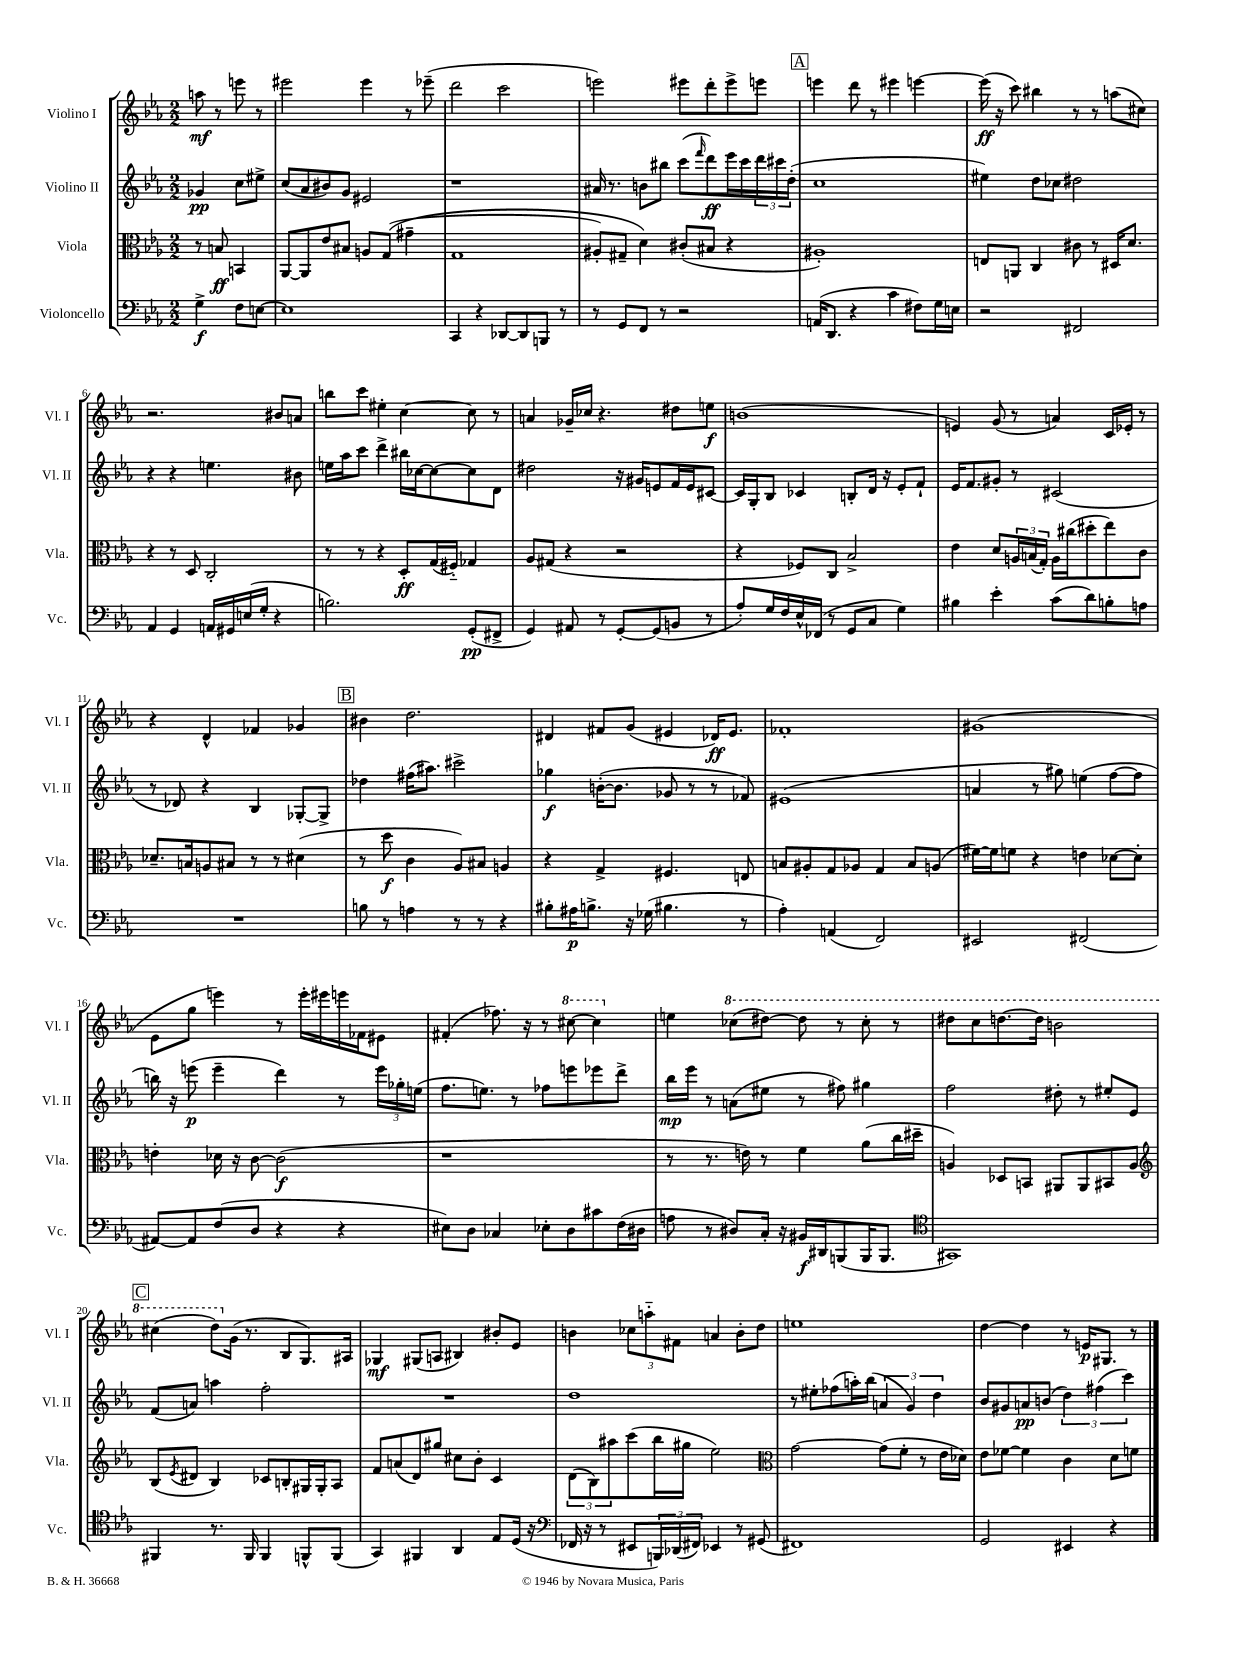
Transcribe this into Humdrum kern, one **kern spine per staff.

**kern	**dynam	**kern	**dynam	**kern	**dynam	**kern	**dynam
*part4	*part4	*part3	*part3	*part2	*part2	*part1	*part1
*staff4	*staff4	*staff3	*staff3	*staff2	*staff2	*staff1	*staff1
*I"Violoncello	*	*I"Viola	*	*I"Violino II	*	*I"Violino I	*
*I'Vc.	*	*I'Vla.	*	*I'Vl. II	*	*I'Vl. I	*
*clefF4	*	*clefC3	*	*clefG2	*	*clefG2	*
*k[b-e-a-]	*	*k[b-e-a-]	*	*k[b-e-a-]	*	*k[b-e-a-]	*
*M2/2	*	*M2/2	*	*M2/2	*	*M2/2	*
=	=	=	=	=	=	=	=
4G^\	f	8r	.	4g-X/	pp	8aan\	mf
.	.	8Bn/	ff	.	.	8r	.
8F\L	.	4BBn/	.	8cc\L	.	8eeen\	.
[8En\J	.	.	.	8ee#X^\J	.	8r	.
=1	=1	=1	=1	=1	=1	=1	=1
1E]	.	[8AA-/L	.	(8cc/L	.	2eee#X\	.
.	.	8AA-/]	.	8a-/	.	.	.
.	.	8e-/	.	8b#X/)	.	.	.
.	.	8B#X/J	.	8g/J	.	.	.
.	.	8An/L	.	2e#X/	.	4eee#\	.
.	.	((8G/J	.	.	.	.	.
.	.	4g#X~\	.	.	.	8r	.
.	.	.	.	.	.	(8eee-X~\	.
=2	=2	=2	=2	=2	=2	=2	=2
4CC/	.	1G	.	1r	.	2ddd\	.
4r	.	.	.	.	.	.	.
[8DD-X/L	.	.	.	.	.	2ccc\	.
8DD-/]	.	.	.	.	.	.	.
8BBBn/J	.	.	.	.	.	.	.
8r	.	.	.	.	.	.	.
=3	=3	=3	=3	=3	=3	=3	=3
8r	.	8A#X'/L)	.	16a#X/	.	2eeen\)	.
.	.	.	.	8.r	.	.	.
8GG/L	.	8G#X~/J	.	.	.	.	.
8FF/J	.	4d\)	.	8bn\L	.	.	.
8r	.	.	.	8bb#X\J	.	.	.
2r	.	(8c#X'/L	.	(8ccc\L	.	8eee#X\L	.
.	.	.	.	16qqfff/	.	.	.
.	.	8B#X/J	.	8ddd\)	ff	8ddd'\	.
.	.	4r	.	16eee-\L	.	8eee#^\	.
.	.	.	.	16ccc\	.	.	.
.	.	.	.	24ddd\	.	8eeen\J	.
.	.	.	.	24ccc#X\	.	.	.
.	.	.	.	(24dd'\JJ	.	.	.
!!LO:REH:place=s1:t=A
=4	=4	=4	=4	=4	=4	=4	=4
(16AAn/KL	.	1A#X')	.	1cc	.	4eeen\	.
8.DD/J	.	.	.	.	.	.	.
4r	.	.	.	.	.	8ddd\	.
.	.	.	.	.	.	8r	.
4c\	.	.	.	.	.	4eee#X\	.
8F#X\L)	.	.	.	.	.	[4eeen\	.
16G\L	.	.	.	.	.	.	.
16En\JJ	.	.	.	.	.	.	.
=5	=5	=5	=5	=5	=5	=5	=5
2r	.	8En/L	.	4ee#X\)	.	(16eee\]	ff
.	.	.	.	.	.	16r	.
.	.	8AAn/J	.	.	.	8ccc\)	.
.	.	4C/	.	8dd\L	.	4bb#X\	.
.	.	.	.	8cc-X\J	.	.	.
2FF#X/	.	8c#X\	.	2dd#X\	.	8r	.
.	.	8r	.	.	.	8r	.
.	.	16D#X/KL	.	.	.	(8aan\L	.
.	.	8.d/J	.	.	.	.	.
.	.	.	.	.	.	8cc#X\J)	.
!!LO:LB:g=z
=6	=6	=6	=6	=6	=6	=6	=6
4AA-/	.	4r	.	4r	.	2.r	.
4GG/	.	8r	.	4r	.	.	.
.	.	8D/	.	.	.	.	.
16AAn/LL	.	2C'/	.	4.een\	.	.	.
16GG#X/	.	.	.	.	.	.	.
(16En/	.	.	.	.	.	.	.
16G'/JJ	.	.	.	.	.	.	.
4r	.	.	.	.	.	8b#X/L	.
.	.	.	.	8b#X\	.	8an/J	.
=7	=7	=7	=7	=7	=7	=7	=7
2.Bn\)	.	8r	.	16een\LL	.	8bbn\L	.
.	.	.	.	16aa-\J	.	.	.
.	.	8r	.	8ccc\J	.	8ccc\J	.
.	.	4r	.	4ddd^\	.	4ee#X'\	.
.	.	8D'/L	ff	16bb#X\LL	.	[4cc\	.
.	.	.	.	[16cc-X\J	.	.	.
.	.	(16G/L	.	8cc-\_	.	.	.
.	.	16F#X/JJ)	.	.	.	.	.
(8GG'/L	pp	4G-X/	.	8cc-\]	.	8cc\]	.
8FF#X^/J	.	.	.	8d\J	.	8r	.
=8	=8	=8	=8	=8	=8	=8	=8
4GG/)	.	8A-/L	.	2dd#X\	.	4an/	.
.	.	(8G#X/J	.	.	.	.	.
8AA#X/	.	4r	.	.	.	16g-X~/LL	.
.	.	.	.	.	.	16cc-X/JJ	.
8r	.	.	.	.	.	4.r	.
[8GG'/L	.	2r	.	16r	.	.	.
.	.	.	.	16g#X/KL	.	.	.
(8GG/]	.	.	.	8en/	.	.	.
8BBn/J	.	.	.	16f/L	.	8dd#X\L	.
.	.	.	.	16e/J	.	.	.
8r	.	.	.	[8c#X/J	.	8een\J	f
=9	=9	=9	=9	=9	=9	=9	=9
8A-'/L)	.	4r	.	16c#/LL]	.	(1bn	.
.	.	.	.	16G'/J	.	.	.
16G/L	.	.	.	8B-/J	.	.	.
16F/	.	.	.	.	.	.	.
16E-^^/	.	8F-X/L)	.	4c-X/	.	.	.
(16FF-X/JJ	.	.	.	.	.	.	.
8r	.	8C/J	.	.	.	.	.
8GG/L	.	2B-^/	.	8Bn'/L	.	.	.
8C/J	.	.	.	16d/Jk	.	.	.
.	.	.	.	16r	.	.	.
4G\)	.	.	.	8e-'/L	.	.	.
.	.	.	.	8f`/J	.	.	.
=10	=10	=10	=10	=10	=10	=10	=10
4B#X\	.	4e-\	.	16e-/KL	.	4en/)	.
.	.	.	.	8.f/	.	.	.
4e-'\	.	8d/L	.	8g#X'/J	.	(8g/	.
.	.	24An/L	.	8r	.	8r	.
.	.	(24Bn/	.	.	.	.	.
.	.	24G'/JJ)	.	.	.	.	.
(8c\L	.	16A\LL	.	(2c#X/	.	4an/)	.
.	.	(16cc#X\J	.	.	.	.	.
8d\)	.	8dd#X'\	.	.	.	.	.
8Bn'\	.	8ee-\)	.	.	.	16c/LL	.
.	.	.	.	.	.	16e-X'/JJ	.
8An\J	.	8c\J	.	.	.	8r	.
!!LO:LB:g=z
=11	=11	=11	=11	=11	=11	=11	=11
1r	.	8.d-X~/L	.	8r	.	4r	.
.	.	.	.	8d-X/)	.	.	.
.	.	16Bn/k	.	.	.	.	.
.	.	8An/	.	4r	.	4d^^/	.
.	.	8B#X/J	.	.	.	.	.
.	.	8r	.	4B-/	.	4f-X/	.
.	.	8r	.	.	.	.	.
.	.	(4d#X\	.	[8G-X'/L	.	4g-X/	.
.	.	.	.	8G-^/J]	.	.	.
!!LO:REH:place=s1:t=B
=12	=12	=12	=12	=12	=12	=12	=12
8Bn\	.	8r	.	4dd-X\	.	4b#X\	.
8r	.	8dd\	f	.	.	.	.
4An\	.	4c\	.	(16ff#X\KL	.	2.dd\	.
.	.	.	.	8.aa#X\J)	.	.	.
8r	.	8A-/L)	.	2ccc#X^\	.	.	.
8r	.	8B#X/J	.	.	.	.	.
4r	.	4An/	.	.	.	.	.
=13	=13	=13	=13	=13	=13	=13	=13
8B#X'\L	.	4r	.	4gg-X\	f	4d#X/	.
16A#X\K	p	.	.	.	.	.	.
8.Bn^\J	.	.	.	.	.	.	.
.	.	4G^/	.	([16bn'\KL	.	8f#X/L	.
.	.	.	.	8.b\J]	.	.	.
16r	.	.	.	.	.	(8g/J	.
(16G-X\	.	.	.	.	.	.	.
4.B#X\	.	4.F#X/	.	8g-X/	.	4e#X/	.
.	.	.	.	8r	.	.	.
.	.	.	.	8r	.	16d-X/KL)	ff
.	.	.	.	.	.	8.e#/J	.
8r	.	8En/	.	8f-X/)	.	.	.
=14	=14	=14	=14	=14	=14	=14	=14
4A-'\)	.	8Bn/L	.	(1e#X	.	1f-X'	.
.	.	8A#X'/	.	.	.	.	.
(4AAn/	.	8G/	.	.	.	.	.
.	.	8A-X/J	.	.	.	.	.
2FF/)	.	4G/	.	.	.	.	.
.	.	8B/L	.	.	.	.	.
.	.	(8An/J	.	.	.	.	.
=15	=15	=15	=15	=15	=15	=15	=15
2EE#X/	.	[16f#X\LL)	.	4an/	.	(1g#X	.
.	.	16f#\J]	.	.	.	.	.
.	.	8fn\J	.	.	.	.	.
.	.	4r	.	8r	.	.	.
.	.	.	.	8gg#X\)	.	.	.
(2FF#X/	.	4en\	.	(4een\	.	.	.
.	.	[8d-X\L	.	[8ff\L	.	.	.
.	.	8d-'\J]	.	8ff\J]	.	.	.
!!LO:LB:g=z
=16	=16	=16	=16	=16	=16	=16	=16
[8AA#X/L)	.	4en'\	.	16bbn\)	.	8e-\L	.
.	.	.	.	16r	.	.	.
8AA#/]	.	.	.	(8eeen\	p	8gg\J	.
(8F/	.	16d-X\	.	4eee~\	.	4eeen\)	.
.	.	16r	.	.	.	.	.
8D/J	.	[8c\	.	.	.	.	.
4r	.	(2c\]	f	4ddd\)	.	8r	.
.	.	.	.	.	.	16eee'\LL	.
.	.	.	.	.	.	16eee#X\	.
4r	.	.	.	8r	.	16eeen\	.
.	.	.	.	.	.	16f-X\J	.
.	.	.	.	24eee\LL	.	8e#X\J	.
.	.	.	.	24gg-X'\	.	.	.
.	.	.	.	(24een\JJ	.	.	.
=17	=17	=17	=17	=17	=17	=17	=17
8E#X\L)	.	1r	.	8.ff\L	.	(4f#X'/	.
8D\J	.	.	.	.	.	.	.
.	.	.	.	8.een\J)	.	.	.
4C-X/	.	.	.	.	.	8.ff-X\)	.
.	.	.	.	8r	.	.	.
.	.	.	.	.	.	16r	.
8E-X'\L	.	.	.	8ff-X\L	.	8r	.
*	*	*	*	*	*	*8va	*
8D\	.	.	.	8eeen\	.	[8ccc#X\	.
8c#X\	.	.	.	8eee-X\	.	4ccc#\]	.
(16F\L	.	.	.	8ddd^\J	.	.	.
16D#X\JJ	.	.	.	.	.	.	.
=18	=18	=18	=18	=18	=18	=18	=18
*	*	*	*	*	*	*X8va	*
8An\	.	8r	.	16bb-\LL	mp	4een\	.
.	.	.	.	16eee-\JJ	.	.	.
8r	.	8.r	.	8r	.	.	.
*	*	*	*	*	*	*8va	*
8D#X/L)	.	.	.	(8an\L	.	(8ccc-X\L	.
.	.	16en\)	.	.	.	.	.
16C'/Jk	.	8r	.	8ee#X\J	.	[8ddd#X\J)	.
16r	.	.	.	.	.	.	.
16BB#X/LL	f	4f\	.	8r	.	8ddd#\]	.
16DD#X/J	.	.	.	.	.	.	.
(8BBBn/	.	.	.	8ff#X\)	.	8r	.
16BBB/K	.	(8a-\L	.	4gg#X\	.	8ccc-'\	.
8.BBB/J	.	.	.	.	.	.	.
.	.	16cc\L	.	.	.	8r	.
.	.	16dd#X~\JJ	.	.	.	.	.
=19	=19	=19	=19	=19	=19	=19	=19
*clefC4	*	*	*	*	*	*	*
1GG#X)	.	4An/)	.	2ff\	.	8ddd#X\L	.
.	.	.	.	.	.	8ccc\	.
.	.	8D-X/L	.	.	.	[8.dddn\	.
.	.	8BBn/J	.	.	.	.	.
.	.	.	.	.	.	16ddd\Jk]	.
.	.	8AA#X/L	.	8dd#X'\	.	2bbn\	.
.	.	8AA#/	.	8r	.	.	.
.	.	8BB#X/	.	8ee#X'/L	.	.	.
.	.	8A/J	.	8e-/J	.	.	.
!!LO:LB:g=z
!!LO:REH:place=s1:t=C
=20	=20	=20	=20	=20	=20	=20	=20
*	*	*clefG2	*	*	*	*	*
4FF#X/	.	(8B-/L	.	(8f/L	.	(4ccc#X\	.
.	.	8qe-/	.	.	.	.	.
.	.	8d#X/J	.	8an/J)	.	.	.
8.r	.	4B-/)	.	4aan\	.	8ddd\L)	.
*	*	*	*	*	*	*X8va	*
.	.	.	.	.	.	(16g\Jk	.
16FF#/	.	.	.	.	.	8.r	.
4FF#/	.	8c-X/L	.	2ff'\	.	.	.
.	.	8Bn'/	.	.	.	8B-/L	.
8FFn^^/L	.	16G#X/L	.	.	.	8.G/)	.
.	.	16G#'/J	.	.	.	.	.
(8FF/J	.	8A-/J	.	.	.	.	.
.	.	.	.	.	.	16A#X/Jk	.
=21	=21	=21	=21	=21	=21	=21	=21
4GG/)	.	8f/L	.	1r	.	4G-X/	mf
.	.	(8an/	.	.	.	.	.
4FF#X/	.	8d/)	.	.	.	(8G#X/L	.
.	.	8gg#X/J	.	.	.	8An/J	.
4AA-/	.	8cc#X\L	.	.	.	4B#X/)	.
.	.	8b-'\J	.	.	.	.	.
8E-/L	.	4c/	.	.	.	8b#X'/L	.
(16D/Jk	.	.	.	.	.	8e-/J	.
16r	.	.	.	.	.	.	.
=22	=22	=22	=22	=22	=22	=22	=22
*clefF4	*	*	*	*	*	*	*
16FF-X/	.	(12d\L	.	1dd	.	4bn\	.
16r	.	.	.	.	.	.	.
.	.	12B-\)	.	.	.	.	.
8r	.	.	.	.	.	.	.
.	.	12aa#X\	.	.	.	.	.
8EE#X/L	.	(8ccc\	.	.	.	12cc-X\L	.
.	.	.	.	.	.	12aan\	.
24BBBn/L)	.	16bb-\L	.	.	.	.	.
(24DD-X/	.	.	.	.	.	12f#X\J	.
.	.	16gg#X\JJ	.	.	.	.	.
24FF#X/JJ)	.	.	.	.	.	.	.
4EE-X/	.	2ee-\)	.	.	.	4an/	.
8r	.	.	.	.	.	8b'\L	.
(8GG#X/	.	.	.	.	.	8dd\J	.
=23	=23	=23	=23	=23	=23	=23	=23
*	*	*clefC3	*	*	*	*	*
1FF#X)	.	[2g\	.	8r	.	1een	.
.	.	.	.	8ee#X'\L	.	.	.
.	.	.	.	(8ff-X\	.	.	.
.	.	.	.	16aan'\L)	.	.	.
.	.	.	.	(16bb-\JJ	.	.	.
.	.	(8g\L]	.	6an/	.	.	.
.	.	8f'\J	.	.	.	.	.
.	.	.	.	6g/)	.	.	.
.	.	8r	.	.	.	.	.
.	.	.	.	6dd\	.	.	.
.	.	16e-\LL	.	.	.	.	.
.	.	16d-X\JJ)	.	.	.	.	.
=24	=24	=24	=24	=24	=24	=24	=24
2GG/	.	8e-\L	.	8b-/L	.	[4dd\	.
.	.	[8f-X\J	.	8g#X/	.	.	.
.	.	4f-\]	.	8an/	pp	4dd\]	.
.	.	.	.	(8bn/J	.	.	.
4EE#X/	.	4c\	.	6dd\)	.	8r	.
.	.	.	.	.	.	16en/KL	p
.	.	.	.	(6ff#X\	.	.	.
.	.	.	.	.	.	8.G#X/J	.
4r	.	8d\L	.	.	.	.	.
.	.	.	.	6ccc\)	.	.	.
.	.	8fn\J	.	.	.	8r	.
==	==	==	==	==	==	==	==
*-	*-	*-	*-	*-	*-	*-	*-
